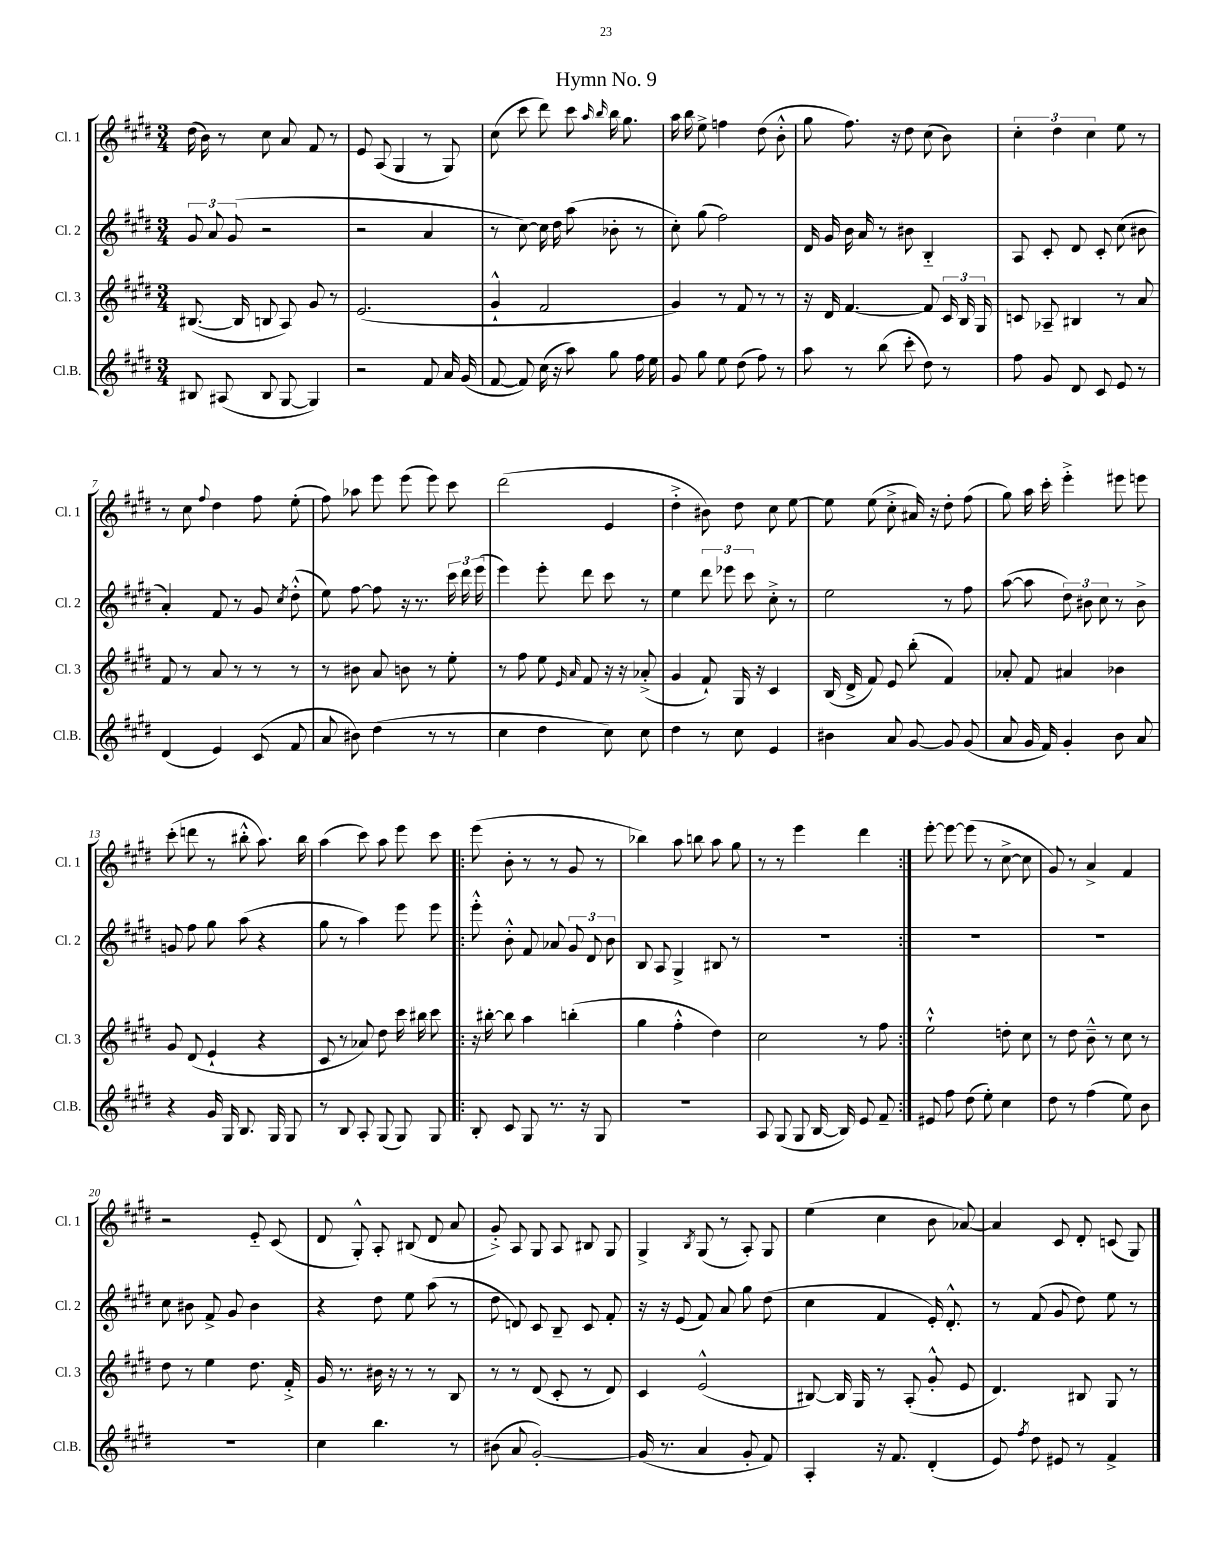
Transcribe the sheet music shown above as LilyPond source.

\header { title = "Hymn No. 9" }
<<
\new StaffGroup <<
\new Staff = "s0" \with { instrumentName = "Cl. 1" shortInstrumentName = "Cl. 1" } {
    \clef treble \key e \major \numericTimeSignature \time 3/4
    \autoBeamOff dis''16( b'16) r8 cis''8 a'8 fis'8 r8 |
    e'8 a8( gis4 r8 gis8) |
    cis''8( cis'''8 dis'''8) cis'''8 \grace { a''16 b''16 } b''16 gis''8. |
    a''16 b''16 e''8-> f''4 dis''8( b'8-.-^ |
    gis''8 fis''8.) r16 dis''8 cis''8( b'8) |
    \tuplet 3/2 { cis''4-. dis''4 cis''4 } e''8 r8 |
    r8 cis''8 \appoggiatura { fis''8 } dis''4 fis''8 e''8-.( |
    fis''8) aes''8 e'''8 e'''8( e'''8) cis'''8 |
    dis'''2( e'4 |
    dis''4-.-> bis'8) dis''8 cis''8 e''8~ |
    e''8 e''8( cis''8-.-> ais'16) r16 dis''8-. fis''8( |
    gis''8) a''16 cis'''16-. e'''4-.-> eis'''8 e'''8 |
    cis'''8-.( d'''8 r8 bis''8-.-^ a''8.) bis''16 |
    a''4( cis'''8) a''8 e'''8 cis'''8 |
    \repeat volta 2 { e'''8( b'8-. r8 r8 gis'8 r8 |
    bes''4) a''8 b''8 a''8 gis''8 |
    r8 r8 e'''4 dis'''4 | }
    e'''8~-. e'''8~ e'''8( r8 cis''8~-> cis''8 |
    gis'8) r8 a'4-> fis'4 |
    r2 e'8-_ cis'8( |
    dis'8 gis8-.-^) a8-. bis8( dis'8 a'8 |
    gis'8-.->) a8 gis8 a8 bis8 gis8 |
    gis4-> \acciaccatura { b8 } gis8( r8 a8-.) gis8 |
    e''4( cis''4 b'8 aes'8~) |
    aes'4 cis'8 dis'8-. c'8( gis8) \bar "|." |
}
\new Staff = "s1" \with { instrumentName = "Cl. 2" shortInstrumentName = "Cl. 2" } {
    \clef treble \key e \major \numericTimeSignature \time 3/4
    \autoBeamOff \tuplet 3/2 { gis'8 a'8 gis'8( } r2 |
    r2 a'4 |
    r8 cis''8~) cis''16 dis''16 a''8( bes'8-. r8 |
    cis''8-.) gis''8( fis''2) |
    dis'16 gis'16 b'16 a'16 r8 bis'8 b4-_ |
    a8 cis'8-. dis'8 cis'8-. cis''8( bis'8 |
    a'4-.) fis'8 r8 gis'8 \acciaccatura { cis''8 } dis''8-.-^( |
    e''8) fis''8~ fis''8 r16 r8. \tuplet 3/2 { cis'''16 dis'''16 e'''16( } |
    e'''4) e'''8-. dis'''8 cis'''8 r8 |
    e''4 \tuplet 3/2 { dis'''8 ees'''8 cis'''8 } cis''8-.-> r8 |
    e''2 r8 fis''8 |
    a''8~( a''8 \tuplet 3/2 { dis''8) bis'8 cis''8 } r8 bis'8-> |
    g'8 fis''8 gis''8 a''8( r4 |
    gis''8 r8 a''4) e'''8 e'''8 |
    \repeat volta 2 { e'''8-.-^ b'8-.-^ fis'8 aes'8 \tuplet 3/2 { gis'8 dis'8 b'8 } |
    b8 a8 gis4-> bis8 r8 |
    R2. | }
    R2. |
    R2. |
    cis''8 bis'8 fis'8-> gis'8 bis'4 |
    r4 dis''8 e''8 a''8( r8 |
    dis''8 d'8) cis'8 b8-- cis'8 fis'8-. |
    r16 r16 e'8( fis'8) a'8 gis''8 dis''8( |
    cis''4 fis'4 e'16-.) dis'8.-.-^ |
    r8 fis'8( gis'8 dis''8) e''8 r8 \bar "|." |
}
\new Staff = "s2" \with { instrumentName = "Cl. 3" shortInstrumentName = "Cl. 3" } {
    \clef treble \key e \major \numericTimeSignature \time 3/4
    \autoBeamOff bis8.~( bis16 b8 a8) gis'8 r8 |
    e'2.( |
    gis'4-!-^ fis'2 |
    gis'4) r8 fis'8 r8 r8 |
    r16 dis'16 fis'4.~ fis'8 \tuplet 3/2 { cis'16 b16 gis16 } |
    c'8 aes8-- bis4 r8 a'8 |
    fis'8 r8 a'8 r8 r8 r8 |
    r8 bis'8 a'8 b'8 r8 e''8-. |
    r8 fis''8 e''8 \grace { e'16 a'16 } fis'8 r16 r16 aes'8-.->( |
    gis'4 fis'8-!) gis16 r16 cis'4 |
    b16( dis'16-> fis'8) e'8 b''8-.( fis'4) |
    aes'8-. fis'8 ais'4 bes'4 |
    gis'8 dis'8( e'4-! r4 |
    cis'8 r8 aes'8) dis''8 cis'''16 bis''16 cis'''8 |
    \repeat volta 2 { r16 bis''16~-. bis''8 a''4 b''4-.( |
    gis''4 fis''4-.-^ dis''4) |
    cis''2 r8 fis''8 | }
    e''2-!-^ d''8-. cis''8 |
    r8 dis''8 b'8---^ r8 cis''8 r8 |
    dis''8 r8 e''4 dis''8. fis'16-.-> |
    gis'16 r8. bis'16 r16 r8 r8 b8 |
    r8 r8 dis'8( cis'8-. r8 dis'8) |
    cis'4 e'2-^( |
    bis8~) bis16 gis16 r8 a8-.( gis'8-.-^ e'8 |
    dis'4.) bis8 gis8 r8 \bar "|." |
}
\new Staff = "s3" \with { instrumentName = "Cl.B." shortInstrumentName = "Cl.B." } {
    \clef treble \key e \major \numericTimeSignature \time 3/4
    \autoBeamOff bis8 ais8( bis8 gis8~ gis4) |
    r2 fis'8 a'16 gis'16( |
    fis'8~ fis'8) cis''16( r16 a''8) gis''8 fis''16 e''16 |
    gis'8 gis''8 e''8 dis''8( fis''8) r8 |
    a''8 r8 b''8( cis'''8-. dis''8) r8 |
    fis''8 gis'8 dis'8 cis'8 e'8 r8 |
    dis'4( e'4) cis'8( fis'8 |
    a'8 bis'8) dis''4( r8 r8 |
    cis''4 dis''4 cis''8) cis''8 |
    dis''4 r8 cis''8 e'4 |
    bis'4 a'8 gis'8~ gis'8 gis'8( |
    a'8 gis'16 fis'16) gis'4-. b'8 a'8 |
    r4 gis'16 gis16 b8. gis16 gis8 |
    r8 b8 a8-. gis8( gis8) gis8 |
    \repeat volta 2 { b8-. cis'8 gis8 r8. r16 gis8 |
    R2. |
    a8 gis8( gis8 b16~ b16) e'8 fis'8-- | }
    eis'8 fis''8 dis''8( e''8-.) cis''4 |
    dis''8 r8 fis''4( e''8) b'8 |
    R2. |
    cis''4 b''4. r8 |
    bis'8( a'8 gis'2~-.) |
    gis'16( r8. a'4 gis'8-. fis'8) |
    a4-. r16 fis'8. dis'4-.( |
    e'8) \acciaccatura { fis''8 } dis''8 eis'8 r8 fis'4-> \bar "|." |
}
>>
>>
